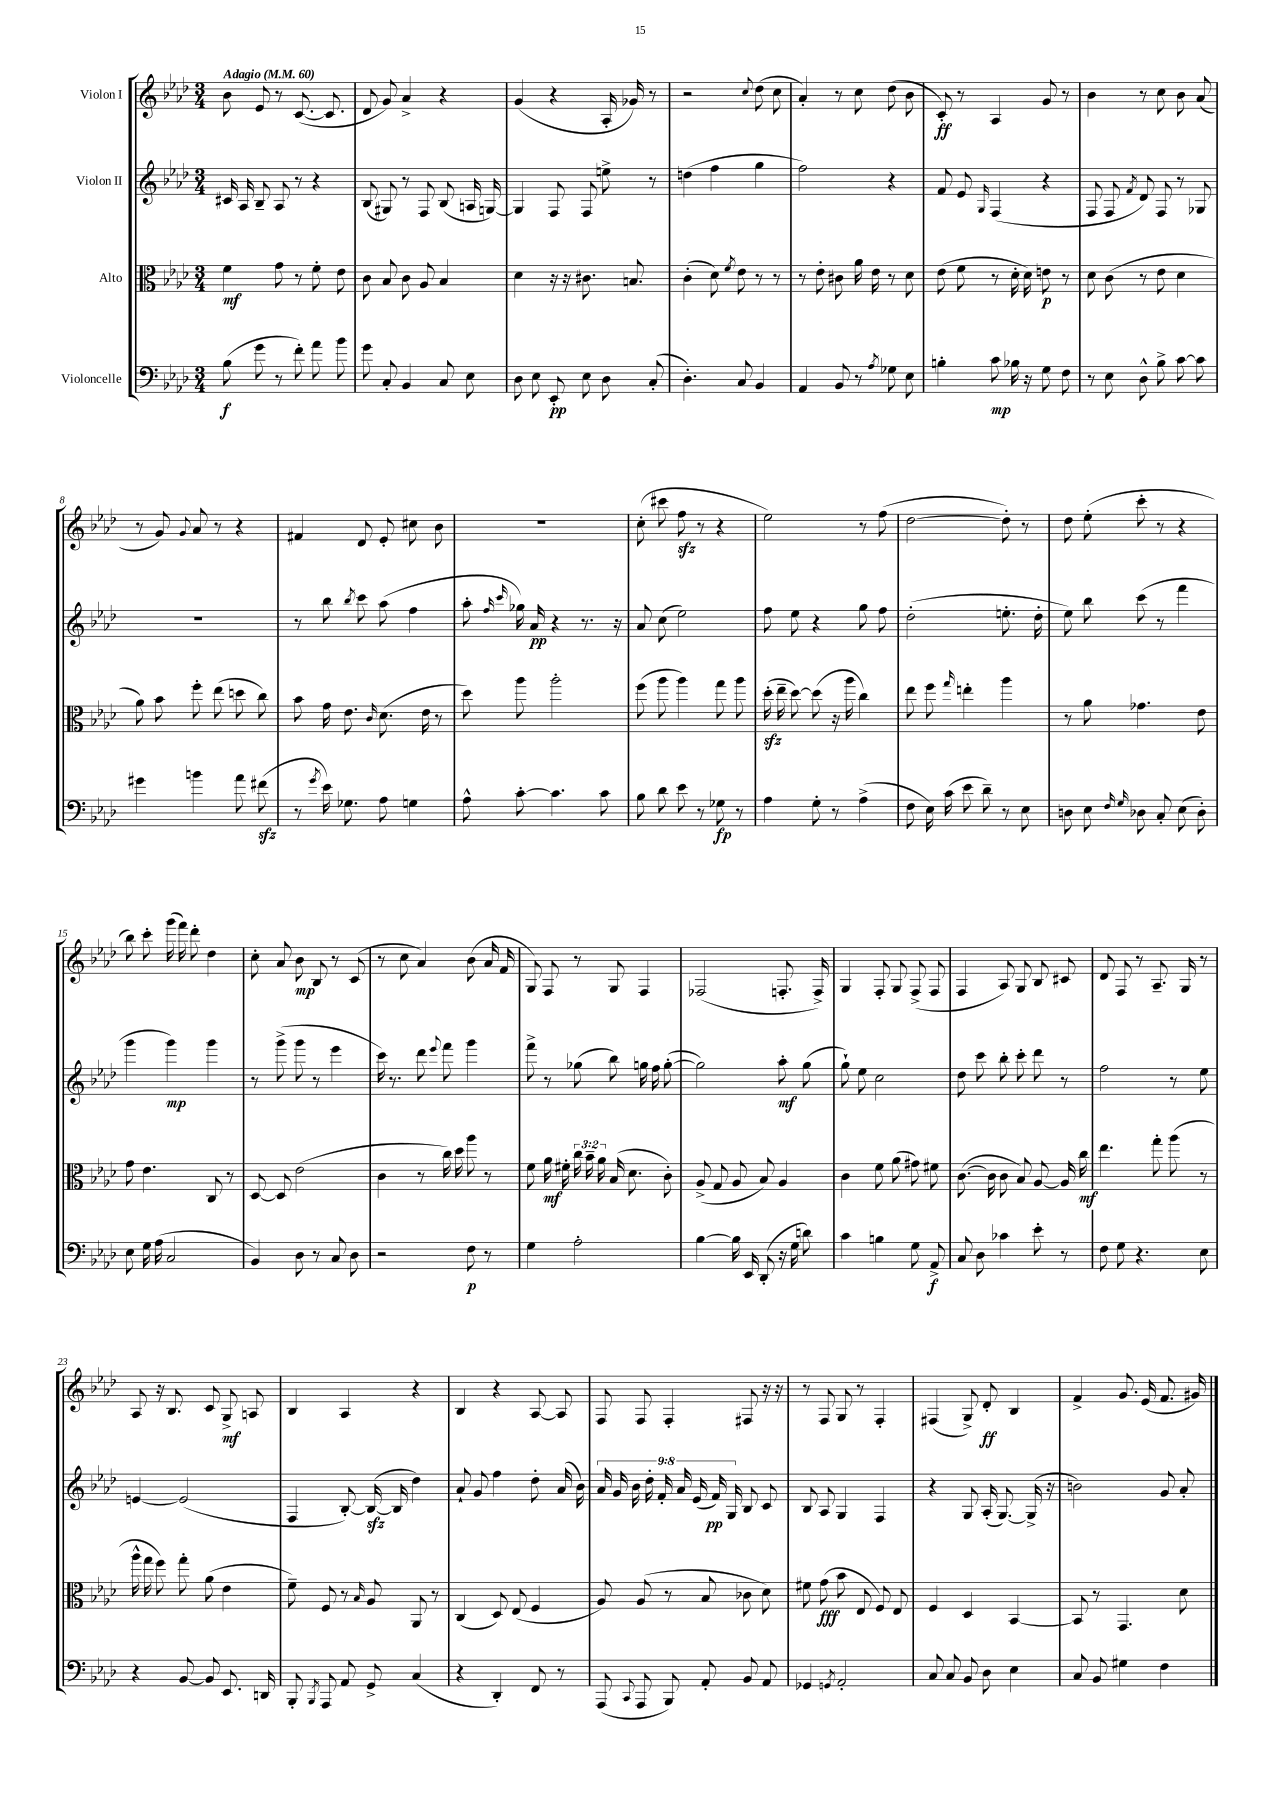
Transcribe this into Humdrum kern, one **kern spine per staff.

**kern	**dynam	**kern	**dynam	**kern	**dynam	**kern	**dynam
*part4	*part4	*part3	*part3	*part2	*part2	*part1	*part1
*staff4	*staff4	*staff3	*staff3	*staff2	*staff2	*staff1	*staff1
*I"Violoncelle	*	*I"Alto	*	*I"Violon II	*	*I"Violon I	*
*clefF4	*	*clefC3	*	*clefG2	*	*clefG2	*
*k[b-e-a-d-]	*	*k[b-e-a-d-]	*	*k[b-e-a-d-]	*	*k[b-e-a-d-]	*
*M3/4	*	*M3/4	*	*M3/4	*	*M3/4	*
*MM60	*	*MM60	*	*MM60	*	*MM60	*
=1	=1	=1	=1	=1	=1	=1	=1
!	!	!	!	!	!	!LO:TX:a:B:t=Adagio	!
(8B-\	f	4f\	mf	16c#X/	.	8b-\	.
.	.	.	.	16A-/	.	.	.
8g\	.	.	.	8B-~/	.	8e-/	.
8r	.	8g\	.	8A-/	.	8r	.
8f'\)	.	8r	.	8r	.	([8.c/	.
8a-\	.	8f'\	.	4r	.	.	.
.	.	.	.	.	.	8.c/]	.
8b-\	.	8e-\	.	.	.	.	.
=2	=2	=2	=2	=2	=2	=2	=2
8g\	.	8c\	.	(8B-/	.	8d-/	.
8C'/	.	8B-/	.	8G#X/)	.	8g/)	.
4BB-/	.	8c\	.	8r	.	4a-^/	.
.	.	8A-/	.	8F/	.	.	.
8C/	.	4B-/	.	(8B-/	.	4r	.
8E-\	.	.	.	16An/	.	.	.
.	.	.	.	[16Gn/)	.	.	.
=3	=3	=3	=3	=3	=3	=3	=3
8D-\	.	4d-\	.	4G/]	.	(4g/	.
8E-\	.	.	.	.	.	.	.
8EE-'/	pp	16r	.	8F/	.	4r	.
.	.	16r	.	.	.	.	.
8E-\	.	8.c#X\	.	8F/	.	.	.
8D-\	.	.	.	8een^\	.	16A-'/	.
.	.	8.Bn/	.	.	.	16g-X/)	.
(8C'/	.	.	.	8r	.	8r	.
=4	=4	=4	=4	=4	=4	=4	=4
4.D-'\)	.	(4c'\	.	(4ddn\	.	2r	.
.	.	8d-\)	.	4ff\	.	.	.
.	.	8qf/	.	.	.	.	.
8C/	.	8e-\	.	.	.	.	.
.	.	.	.	.	.	8qqcc/	.
4BB-/	.	8r	.	4gg\	.	(8dd-\	.
.	.	8r	.	.	.	8cc\	.
=5	=5	=5	=5	=5	=5	=5	=5
4AA-/	.	8r	.	2ff\)	.	4a-'/)	.
.	.	8e-'\	.	.	.	.	.
8BB-/	.	8c#X\	.	.	.	8r	.
8r	.	16a-\	.	.	.	8cc\	.
.	.	16e-\	.	.	.	.	.
8qA-/	.	.	.	.	.	.	.
8G-X\	.	8r	.	4r	.	(8dd-\	.
8E-\	.	8d-\	.	.	.	8b-\	.
=6	=6	=6	=6	=6	=6	=6	=6
4Bn'\	.	(8e-\	.	8f/	.	8c'/)	ff
.	.	8f\	.	8e-/	.	8r	.
.	.	.	.	16qqG/	.	.	.
8c\	mp	8r	.	(4F/	.	4A-/	.
16B-X\	.	16d-'\	.	.	.	.	.
16r	.	16d-\)	.	.	.	.	.
8G\	.	8en\	p	4r	.	8g/	.
8F\	.	8r	.	.	.	8r	.
=7	=7	=7	=7	=7	=7	=7	=7
8r	.	8d-\	.	8F/	.	4b-\	.
8E-\	.	(8c\	.	8F/	.	.	.
.	.	.	.	8qf/	.	.	.
8D-^^\	.	8r	.	8d-/)	.	8r	.
8B-^\	.	8e-\	.	8F/	.	8cc\	.
[8c\	.	4d-\	.	8r	.	8b-\	.
8c\]	.	.	.	8G-X/	.	(8a-/	.
!!LO:LB:g=z
=8	=8	=8	=8	=8	=8	=8	=8
4g#X\	.	8a-\)	.	2.r	.	8r	.
.	.	8b-\	.	.	.	8g/)	.
.	.	.	.	.	.	8qqg/	.
4bn\	.	8ff'\	.	.	.	8a-/	.
.	.	(8ee-\	.	.	.	8r	.
8a-\	.	8ddn\	.	.	.	4r	.
(8f#Xzz\	.	8cc\)	.	.	.	.	.
=9	=9	=9	=9	=9	=9	=9	=9
8r	.	8b-\	.	8r	.	4f#X/	.
8qg/	.	.	.	.	.	.	.
16e-\)	.	16g\	.	8bb-\	.	.	.
8.G-X\	.	8.e-\	.	.	.	.	.
.	.	.	.	8qbb-/	.	.	.
.	.	.	.	8ccc\	.	8d-/	.
.	.	16qqc/	.	.	.	.	.
8A-\	.	(8.d-\	.	(8aa-\	.	8e-'/	.
4Gn\	.	.	.	4ff\	.	8cc#X\	.
.	.	16e-\	.	.	.	.	.
.	.	8r	.	.	.	8b-\	.
=10	=10	=10	=10	=10	=10	=10	=10
8A-^^\	.	8dd-\)	.	8aa-'\	.	2.r	.
.	.	.	.	16qqff/	.	.	.
.	.	.	.	16qqccc/	.	.	.
[8c'\	.	8aa-\	.	16gg-X\)	.	.	.
.	.	.	.	16a-/	pp	.	.
4.c\]	.	2aa-'\	.	4r	.	.	.
.	.	.	.	8.r	.	.	.
8c\	.	.	.	.	.	.	.
.	.	.	.	16r	.	.	.
=11	=11	=11	=11	=11	=11	=11	=11
8B-\	.	(8ff\	.	8a-/	.	(8cc'\	.
8d-\	.	8aa-\	.	(8cc\	.	8ccc#X\	.
8e-\	.	4aa-\)	.	2ee-\)	.	8ffzz\	.
8r	.	.	.	.	.	8r	.
8G-X\	fp	8gg\	.	.	.	4r	.
8r	.	8aa-\	.	.	.	.	.
=12	=12	=12	=12	=12	=12	=12	=12
4A-\	.	(16dd-zz'\	.	8ff\	.	2ee-\)	.
.	.	16ee-~\	.	.	.	.	.
.	.	[8dd-\)	.	8ee-\	.	.	.
8G'\	.	(8dd-\]	.	4r	.	.	.
8r	.	16r	.	.	.	.	.
.	.	16aa-\	.	.	.	.	.
(4A-^\	.	4cc\)	.	8gg\	.	8r	.
.	.	.	.	8ff\	.	(8ff\	.
=13	=13	=13	=13	=13	=13	=13	=13
8F\	.	8ee-\	.	(2dd-'\	.	[2dd-\	.
16E-\)	.	8ff\	.	.	.	.	.
(16c\	.	.	.	.	.	.	.
.	.	16qqgg/	.	.	.	.	.
8e-\	.	4een'\	.	.	.	.	.
8d-~\)	.	.	.	.	.	.	.
8r	.	4aa-\	.	8.een'\	.	8dd-'\])	.
8E-\	.	.	.	.	.	8r	.
.	.	.	.	16dd-'\	.	.	.
=14	=14	=14	=14	=14	=14	=14	=14
8Dn\	.	8r	.	8ee-\)	.	8dd-\	.
8E-\	.	8a-\	.	8bb-\	.	(8ee-'\	.
16qqF/	.	.	.	.	.	.	.
16qqG/	.	.	.	.	.	.	.
8D-X\	.	4.g-X\	.	(8ccc\	.	8ccc'\	.
8C'/	.	.	.	8r	.	8r	.
(8E-\	.	.	.	4fff\	.	4r	.
8D-'\)	.	8e-\	.	.	.	.	.
!!LO:LB:g=z
=15	=15	=15	=15	=15	=15	=15	=15
8E-\	.	8g\	.	4ggg\	.	8bb-\)	.
16G\	.	4.e-\	.	.	.	8ccc'\	.
(16A-\	.	.	.	.	.	.	.
2C/	.	.	.	4ggg\)	mp	(16ggg\	.
.	.	.	.	.	.	16fff\)	.
.	.	.	.	.	.	8ddd-'\	.
.	.	8C/	.	4ggg\	.	4dd-\	.
.	.	8r	.	.	.	.	.
=16	=16	=16	=16	=16	=16	=16	=16
4BB-/)	.	[8D-/	.	8r	.	8cc'\	.
.	.	8D-/]	.	(8ggg^\	.	8a-/	.
8D-\	.	(2e-\	.	8ggg\	.	8b-\	mp
8r	.	.	.	8r	.	8B-/	.
8C/	.	.	.	4eee-\	.	8r	.
8D-\	.	.	.	.	.	(8c/	.
=17	=17	=17	=17	=17	=17	=17	=17
2r	.	4c\	.	16ccc\)	.	8r	.
.	.	.	.	8.r	.	.	.
.	.	.	.	.	.	8cc\	.
.	.	8r	.	8ddd-\	.	4a-/)	.
.	.	.	.	8qqeee-/	.	.	.
.	.	16cc\)	.	8fff\	.	.	.
.	.	16dd-\	.	.	.	.	.
8F\	p	8aa-\	.	4ggg\	.	(8b-\	.
8r	.	8r	.	.	.	16a-/	.
.	.	.	.	.	.	16f/	.
=18	=18	=18	=18	=18	=18	=18	=18
4G\	.	8f\	.	8fff^\	.	8G/)	.
.	.	16a-\	mf	8r	.	8F/	.
.	.	16f#X'\	.	.	.	.	.
2A-'\	.	24cc\	.	(8gg-X\	.	8r	.
.	.	24b-~\	.	.	.	.	.
.	.	24a-\	.	.	.	.	.
.	.	(16B-/	.	8bb-\)	.	8G/	.
.	.	8.d-\	.	.	.	.	.
.	.	.	.	16ggn\	.	4F/	.
.	.	.	.	16ff\	.	.	.
.	.	8c'\)	.	([8gg'\	.	.	.
=19	=19	=19	=19	=19	=19	=19	=19
[4B-\	.	(8A-^/	.	2gg\])	.	(2F-X/	.
.	.	8G/	.	.	.	.	.
16B-\]	.	8A-/	.	.	.	.	.
16EE-/	.	.	.	.	.	.	.
(8DD-'/	.	8B-/)	.	.	.	.	.
16r	.	4A-/	.	8aa-'\	mf	8.Fn'/	.
16G\	.	.	.	.	.	.	.
8dn\)	.	.	.	(8gg\	.	.	.
.	.	.	.	.	.	16F^/)	.
=20	=20	=20	=20	=20	=20	=20	=20
4c\	.	4c\	.	8gg`\)	.	4G/	.
.	.	.	.	8ee-\	.	.	.
4Bn\	.	8f\	.	2cc\	.	8F'/	.
.	.	(8a-\	.	.	.	8G/	.
8G\	.	8g#X\)	.	.	.	(8F^/	.
8AA-^/	f	8f#X\	.	.	.	8F/	.
=21	=21	=21	=21	=21	=21	=21	=21
8C/	.	([8.c\	.	8dd-\	.	4F/	.
8D-\	.	.	.	8ccc\	.	.	.
.	.	16c\]	.	.	.	.	.
4c-X\	.	8c\	.	8bb-'\	.	8A-/)	.
.	.	8B-/)	.	8ccc'\	.	8G/	.
8e-'\	.	[8A-/	.	8ddd-\	.	8B-/	.
8r	.	16A-/]	.	8r	.	8c#X/	.
.	.	16cc\	mf	.	.	.	.
=22	=22	=22	=22	=22	=22	=22	=22
8F\	.	4.ee-\	.	2ff\	.	8d-/	.
8G\	.	.	.	.	.	8F/	.
4.r	.	.	.	.	.	8r	.
.	.	8gg'\	.	.	.	8.A-~/	.
.	.	(8aa-\	.	8r	.	.	.
.	.	.	.	.	.	16G/	.
8E-\	.	8r	.	8ee-\	.	8r	.
!!LO:LB:g=z
=23	=23	=23	=23	=23	=23	=23	=23
4r	.	16aa-^^\	.	[4en/	.	8A-/	.
.	.	16gg\	.	.	.	.	.
.	.	8ff\)	.	.	.	16r	.
.	.	.	.	.	.	8.B-/	.
[8BB-/	.	8gg'\	.	(2e/]	.	.	.
8BB-/]	.	(8a-\	.	.	.	8c/	.
8.EE-/	.	4e-\	.	.	.	8G^/	mf
.	.	.	.	.	.	8An/	.
16DDn/	.	.	.	.	.	.	.
=24	=24	=24	=24	=24	=24	=24	=24
8BBB-'/	.	8f~\)	.	4F/	.	4B-/	.
8qBBB-/	.	.	.	.	.	.	.
8AAA-/	.	8F/	.	.	.	.	.
8AA-/	.	8r	.	[8B-'/)	.	4A-/	.
.	.	16qqB-/	.	.	.	.	.
8GG^/	.	8A-/	.	(16B-zz/_	.	.	.
.	.	.	.	16B-/]	.	.	.
(4C/	.	8AA-/	.	4dd-\)	.	4r	.
.	.	8r	.	.	.	.	.
=25	=25	=25	=25	=25	=25	=25	=25
4r	.	(4C/	.	8a-`/	.	4B-/	.
.	.	.	.	8g/	.	.	.
4DD-'/)	.	8D-/)	.	4ff\	.	4r	.
.	.	(8E-/	.	.	.	.	.
8FF/	.	4F/	.	8dd-'\	.	[8A-/	.
8r	.	.	.	(16a-/	.	8A-/]	.
.	.	.	.	16b-\)	.	.	.
=26	=26	=26	=26	=26	=26	=26	=26
(8AAA-/	.	8A-/)	.	18a-/	.	8F/	.
.	.	.	.	18g/	.	.	.
.	.	.	.	18b-\	.	.	.
8qqCC/	.	.	.	.	.	.	.
8AAA-/	.	(8A-/	.	.	.	8F/	.
.	.	.	.	18dd-'\	.	.	.
.	.	.	.	18f'/	.	.	.
8BBB-/)	.	8r	.	.	.	4F'/	.
.	.	.	.	18a-/	.	.	.
.	.	.	.	(18e-/	.	.	.
8AA-'/	.	8B-/	.	.	.	.	.
.	.	.	.	18f/)	pp	.	.
.	.	.	.	18G/	.	.	.
8BB-/	.	8c-X\	.	8B-/	.	8F#X/	.
8AA-/	.	8d-\)	.	8c/	.	16r	.
.	.	.	.	.	.	16r	.
=27	=27	=27	=27	=27	=27	=27	=27
4GG-X/	.	8f#X\	.	8B-/	.	8r	.
.	.	(8g\	fff	8A-/	.	8F/	.
8qGGn/	.	.	.	.	.	.	.
2AA-'/	.	8b-\	.	4G/	.	8G/	.
.	.	8E-/	.	.	.	8r	.
.	.	8F/)	.	4F/	.	4F'/	.
.	.	8E-/	.	.	.	.	.
=28	=28	=28	=28	=28	=28	=28	=28
8C/	.	4F/	.	4r	.	(4F#X/	.
8C/	.	.	.	.	.	.	.
8BB-/	.	4D-/	.	8G/	.	8G^/)	.
8D-\	.	.	.	(16A-'/	.	8d-'/	ff
.	.	.	.	[8.G/)	.	.	.
4E-\	.	[4BB-/	.	.	.	4B-/	.
.	.	.	.	(16G^/]	.	.	.
.	.	.	.	16r	.	.	.
=29	=29	=29	=29	=29	=29	=29	=29
8C/	.	8BB-/]	.	2bn\)	.	4f^/	.
8BB-/	.	8r	.	.	.	.	.
4G#X\	.	4.GG/	.	.	.	8.g/	.
.	.	.	.	.	.	(16e-/	.
4F\	.	.	.	8g/	.	8.f/	.
.	.	8d-\	.	8a-'/	.	.	.
.	.	.	.	.	.	16g#X/)	.
==	==	==	==	==	==	==	==
*-	*-	*-	*-	*-	*-	*-	*-
